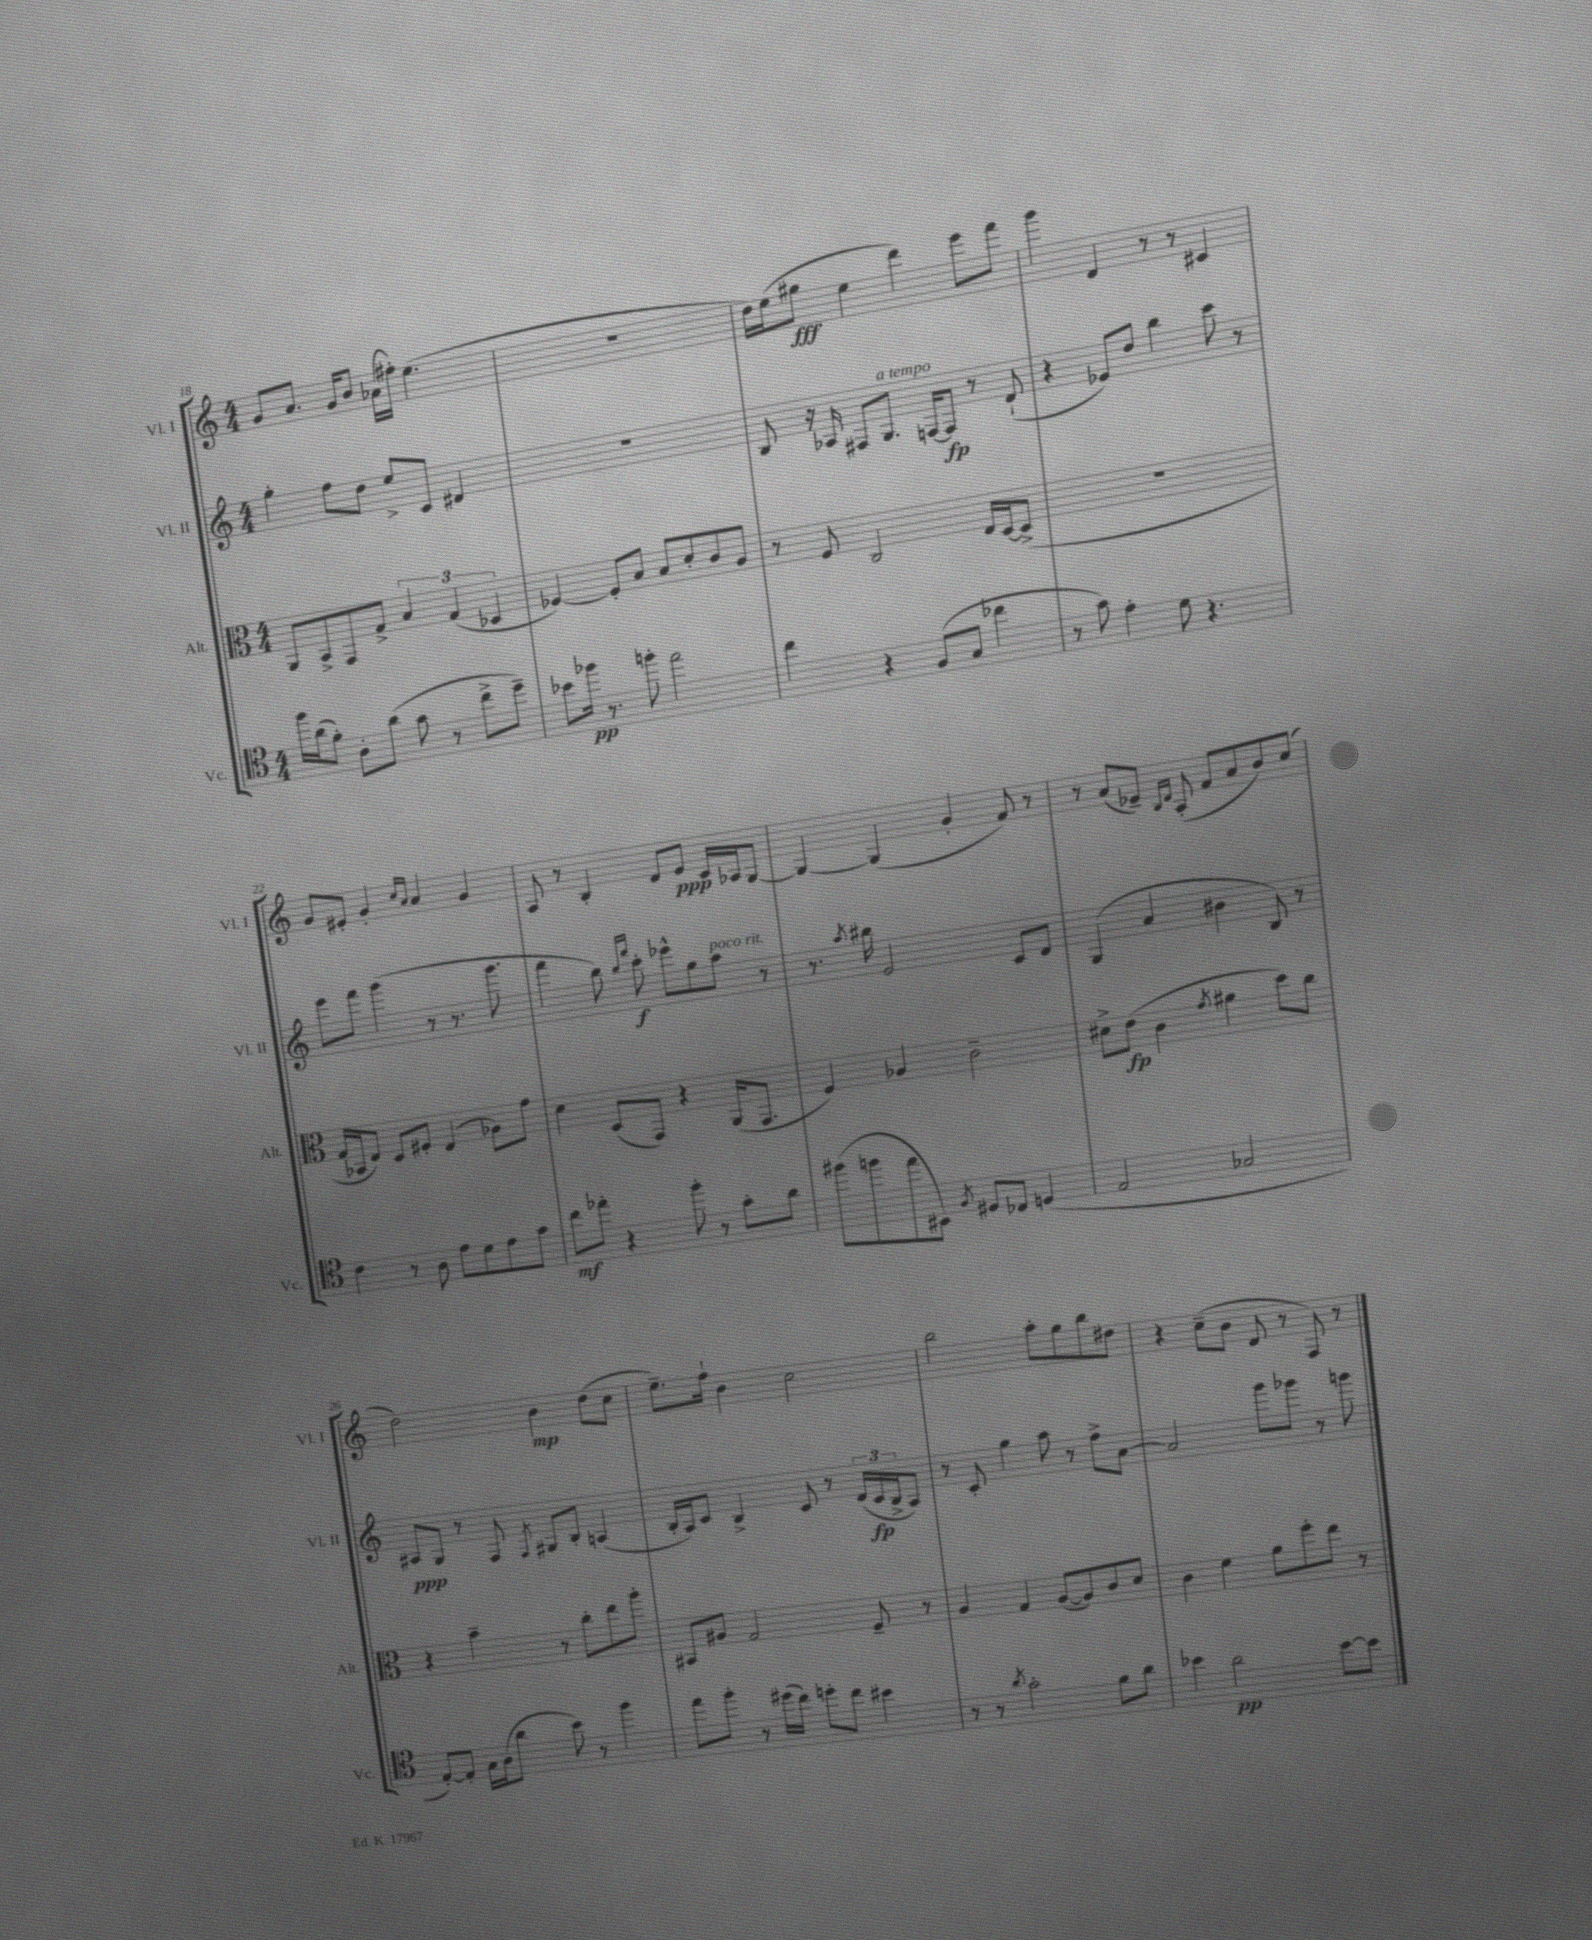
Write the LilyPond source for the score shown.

<<
\new StaffGroup <<
\new Staff = "s0" \with { instrumentName = "Vl. I" shortInstrumentName = "Vl. I" } {
    \clef treble \key c \major \numericTimeSignature \time 4/4
    g'8 a'8. g'16 b'8 aes'16( fis''16-.) e''4.( |
    R1 |
    d''16) e''16( gis''8\fff e''4 d'''4) e'''8 f'''8 |
    g'''4 d'4 r8 r8 cis'4 |
    g'8 eis'8-. g'4-. \grace { c''16 a'16 } a'4 g'4 |
    a8 r8 b4-. d'8 e'8\ppp c'16 aes16 g8~ |
    g4~ g4( g'4-. f'8) r8 |
    r8 a'8( ees'8--) \grace { b16 d'16 } a8-.( f'8 a'8 b'8) c''8( |
    d''2) b'4\mp d''8( c''8 |
    e''8.--) f''16-! b'4 c''2 |
    b''2 a''8-. g''8 b''8 dis''8 |
    r4 c''8--( b'8 d'8 r8 f8) r8 \bar "|." |
}
\new Staff = "s1" \with { instrumentName = "Vl. II" shortInstrumentName = "Vl. II" } {
    \clef treble \key c \major \numericTimeSignature \time 4/4
    g''4-. f''8 d''8 e''8-> c'8 dis'4 |
    R1 |
    b8 r16 aes16 fis8 g8.^\markup { \italic "a tempo" } f16~ f8\fp r8 d'8-!( |
    r4 ees'8) d''8 b''4 c'''8 r8 |
    e'''8 f'''8 g'''4( r8 r8. g'''8. |
    f'''4 b''8) \grace { b''16 f'''16 } c'''8-.\f ees'''8-^ g''8 a''8^\markup { \italic "poco rit." } r8 |
    r8. \acciaccatura { a''8 } bis''16 e'2 c'8 d'8 |
    g4( a'4 bis'4 b8) r8 |
    ais8\ppp g8 r8 f8 \acciaccatura { f8 } gis8 b8-. a4( |
    b16-. a16) c'8 b4-> c'8 r8 \tuplet 3/2 { d'16( c'16\fp b16-> } a8) |
    r8 c'8-. g''4 a''8 r8 f''8-> a'8~ |
    a'2 g'''8 ges'''8 r8 g'''8 \bar "|." |
}
\new Staff = "s2" \with { instrumentName = "Alt." shortInstrumentName = "Alt." } {
    \clef alto \key c \major \numericTimeSignature \time 4/4
    a,8 b,8-> g,8 g8-> \tuplet 3/2 { b4 g4( des4 } |
    fes4~) fes8-. b8 b8 d'8-. c'8 a8 |
    r8 f8 c2 e16 d16~ d8->( |
    R1 |
    g16 bes,16 e8) d8 fis8-. e4( aes8) g'8 |
    d'4 d8( g,8) r4 a,16( g,8. |
    f4) aes4 c'2-- |
    dis'8-> e'8\fp( c'4 \acciaccatura { g'8 } ais'4 d''8) c''8 |
    r4 b'4-- r8 c''8-. e''8 a''8-. |
    bis,8 ais8 g2 f8-- r8 |
    a4 g4 a8~( a8) c'8 d'8 |
    c'4 f'4 a'8 f''8-. e''8 r8 \bar "|." |
}
\new Staff = "s3" \with { instrumentName = "Vc." shortInstrumentName = "Vc." } {
    \clef tenor \key c \major \numericTimeSignature \time 4/4
    f''16 a'16( f'8-.) a8-. a'8( g'8 r8 c''8-> d''8--) |
    bes'8 fes''16\pp r8. f''8-. e''2 |
    c''4 r4 f8( g8 ces''4 |
    r8 g'8) e'4-. d'8 r4. |
    c'4 r8 a8 e'8 d'8 e'8 g'8 |
    c''8\mf ees''8-. r4 f''8-. r8 g'8-. a'8 |
    fis''8( f''8 e''8 bis,8) \acciaccatura { f8 } dis8 ces8 d4( |
    e2 ges2 |
    e8~-.) e8-. g16 a16( a'8 b'8) r8 f''4 |
    e''8 f''8-. r8 dis''16( c''16) d''8-. c''8 bis'4 |
    r8 r8 \acciaccatura { a'8 } g'2-. f'8 a'8 |
    bes'4 a'2\pp bes'8~ bes'8 \bar "|." |
}
>>
>>
\layout { \context { \Score currentBarNumber = #18 } }
